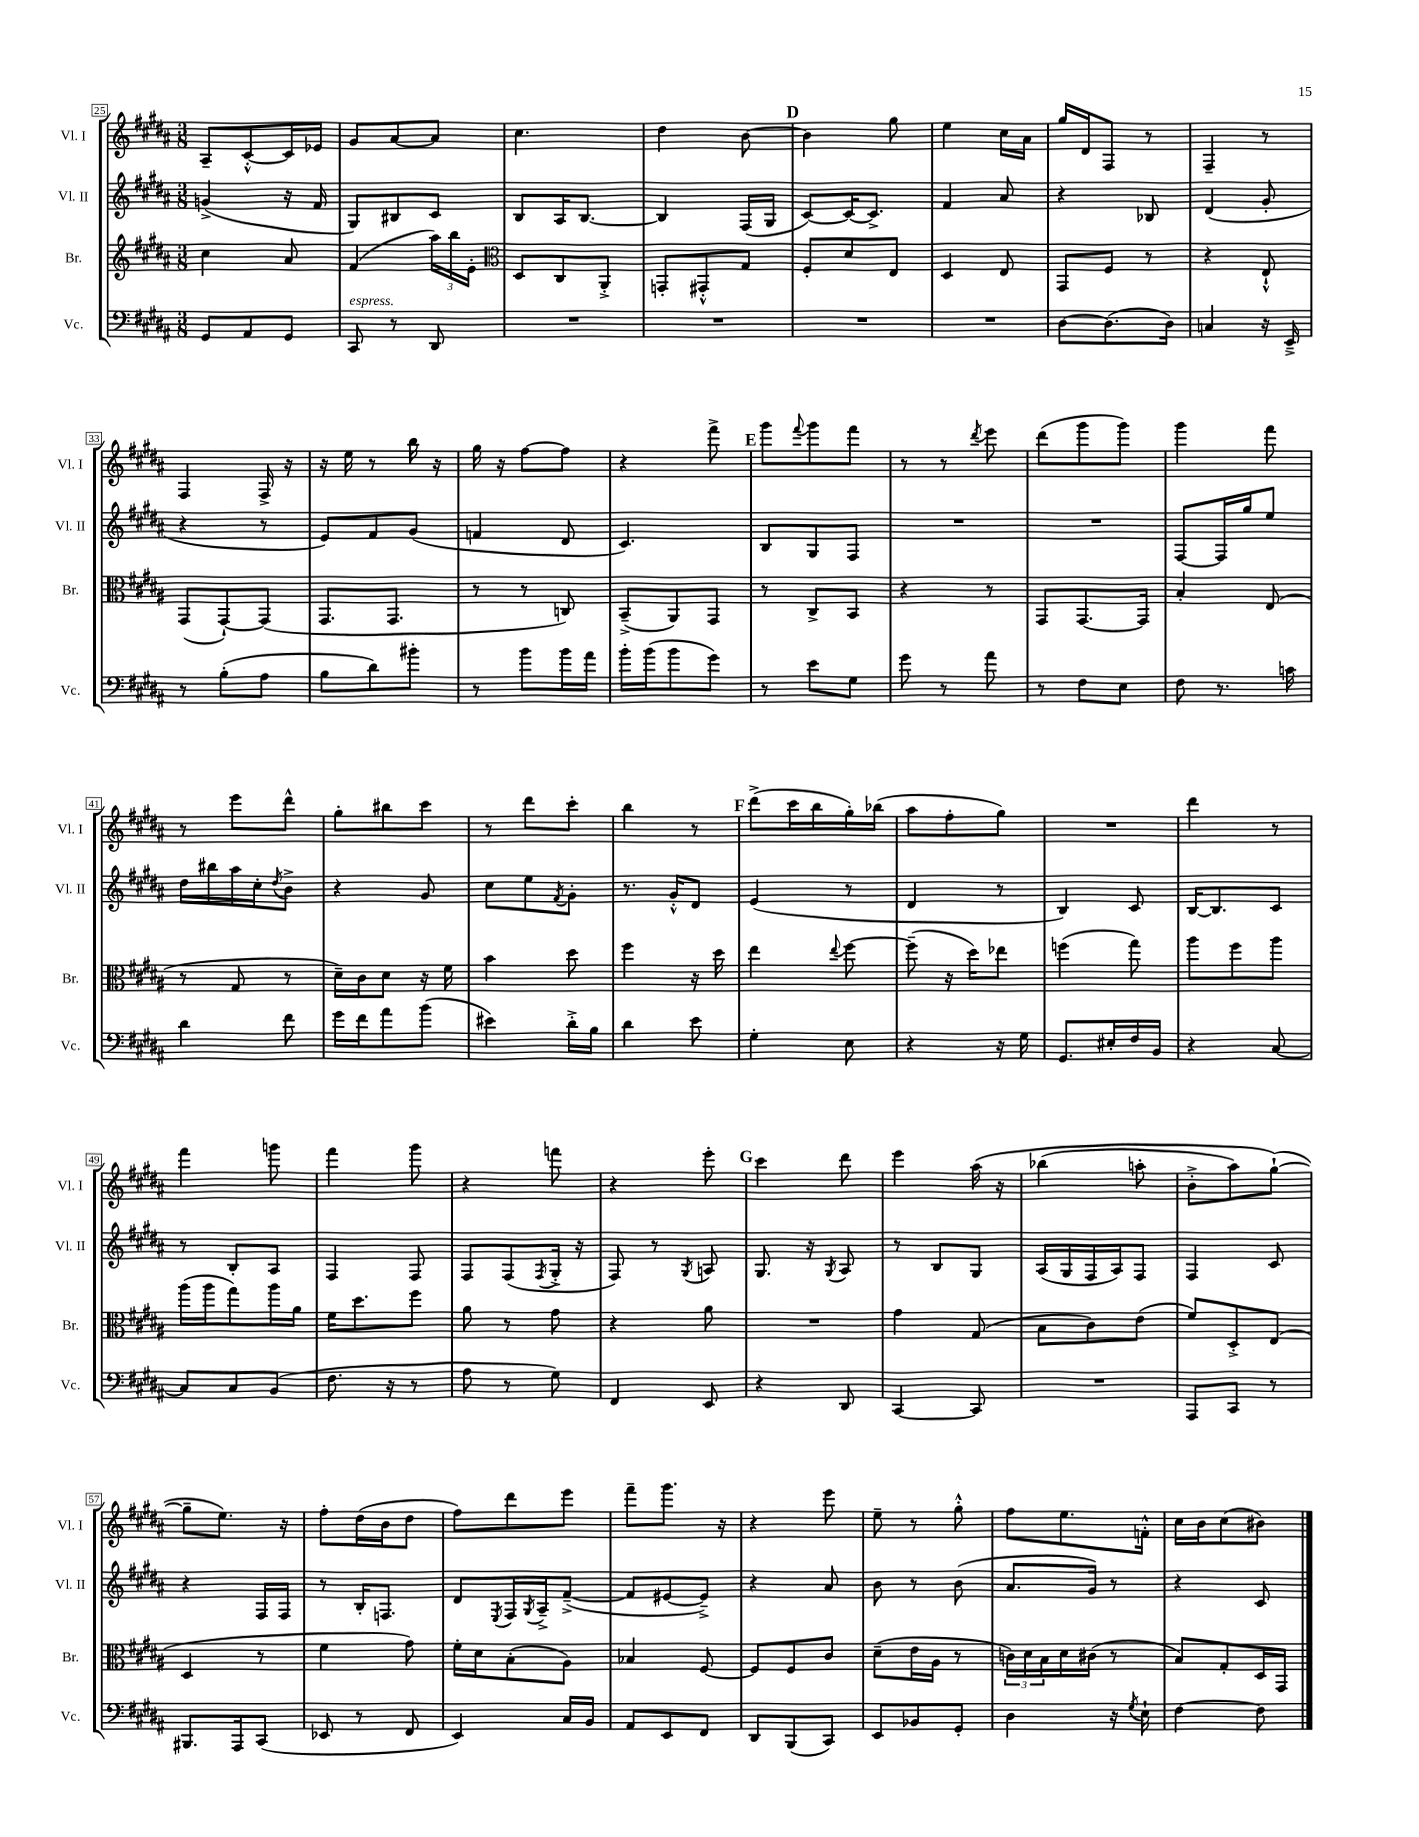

**kern	**kern	**kern	**kern
*part4	*part3	*part2	*part1
*staff4	*staff3	*staff2	*staff1
*I"Vc.	*I"Br.	*I"Vl. II	*I"Vl. I
*I'Vc.	*I'Br.	*I'Vl. II	*I'Vl. I
*clefF4	*clefG2	*clefG2	*clefG2
*k[f#c#g#d#a#]	*k[f#c#g#d#a#]	*k[f#c#g#d#a#]	*k[f#c#g#d#a#]
*M3/8	*M3/8	*M3/8	*M3/8
=25	=25	=25	=25
8GG#/L	4cc#\	(4gn^/	8A#~/L
8AA#/	.	.	[8c#'^^/
8GG#/J	8a#/	16r	16c#/L]
.	.	16f#/	16e-X/JJ
=26	=26	=26	=26
!LO:TX:a:i:t=espress.	!	!	!
8CC#/	(4f#/	8G#/L)	8g#/L
8r	.	8B#X/	[8a#/
8DD#/	24aa#\LL)	8c#/J	8a#/J]
.	24bb\	.	.
.	24e'\JJ	.	.
=27	=27	=27	=27
*	*clefC3	*	*
4.r	8D#/L	8B/L	4.cc#\
.	8C#/	16A#/K	.
.	.	[8.B/J	.
.	8AA#'^/J	.	.
=28	=28	=28	=28
4.r	8GGn'/L	4B/]	4dd#\
.	8GG#X'^^/	.	.
.	8G#/J	(16F#/LL	[8b\
.	.	16G#/JJ	.
!!LO:REH:place=s1:t=D
=29	=29	=29	=29
4.r	8F#'/L	[8c#/L)	4b\]
.	8d#/	16c#/K_	.
.	.	8.c#^/J]	.
.	8E/J	.	8gg#\
=30	=30	=30	=30
4.r	4D#/	4f#/	4ee\
.	8E/	8a#/	16cc#\LL
.	.	.	16a#\JJ
=31	=31	=31	=31
[8D#\L	8GG#/L	4r	16gg#/LL
.	.	.	16d#/J
(8.D#\]	8F#/J	.	8F#/J
.	8r	8B-X/	8r
16D#\Jk)	.	.	.
=32	=32	=32	=32
4Cn/	4r	(4d#/	4F#~/
16r	8E`^^/	8g#'/	8r
16EE~^/	.	.	.
!!LO:LB:g=z
=33	=33	=33	=33
8r	(8GG#/L	4r	4F#/
(8B'\L	[8GG#`/)	.	.
8A#\J	(8GG#/J]	8r	16F#^/
.	.	.	16r
=34	=34	=34	=34
8B\L	8.GG#/L	8e/L)	16r
.	.	.	16ee\
8d#\)	.	8f#/	8r
.	8.GG#/J	.	.
8b#X'\J	.	(8g#/J	16bb\
.	.	.	16r
=35	=35	=35	=35
8r	8r	4fn/	16gg#\
.	.	.	16r
8b\L	8r	.	[8ff#\L
16b\L	8Cn/)	8d#/	8ff#\J]
16a#\JJ	.	.	.
=36	=36	=36	=36
16b'\LL	(8BB~^/L	4.c#/)	4r
(16b\J	.	.	.
8b\	8AA#/)	.	.
8g#\J)	8GG#/J	.	8fff#^\
!!LO:REH:place=s1:t=E
=37	=37	=37	=37
8r	8r	8B/L	8ggg#\L
.	.	.	8qqfff#/
8e\L	8C#^/L	8G#/	8ggg#\
8G#\J	8BB/J	8F#/J	8fff#\J
=38	=38	=38	=38
8g#\	4r	4.r	8r
8r	.	.	8r
.	.	.	8qddd#/
8a#\	8r	.	8eee\
=39	=39	=39	=39
8r	8GG#/L	4.r	(8ddd#\L
8F#\L	[8.GG#/	.	8ggg#\
8E\J	.	.	8ggg#\J)
.	16GG#/Jk]	.	.
=40	=40	=40	=40
8F#\	4B'/	[8F#/L	4ggg#\
8.r	.	16F#/L]	.
.	.	16gg#/J	.
.	(8E/	8ee/J	8fff#\
16cn\	.	.	.
!!LO:LB:g=z
=41	=41	=41	=41
4d#\	8r	16dd#\LL	8r
.	.	16bb#X\	.
.	8G#/	16aa#\	8eee\L
.	.	16cc#'\J	.
.	.	8qdd#/	.
8f#\	8r	8b^\J	8ddd#^^\J
=42	=42	=42	=42
16g#\LL	16d#~\LL)	4r	8gg#'\L
16f#\J	16c#\J	.	.
8a#\	8d#\J	.	8bb#X\
(8b\J	16r	8g#/	8ccc#\J
.	16f#\	.	.
=43	=43	=43	=43
4e#X\)	4b\	8cc#\L	8r
.	.	8ee\	8ddd#\L
.	.	8qf#/	.
16d#'^\LL	8dd#\	8g#'\J	8ccc#'\J
16B\JJ	.	.	.
=44	=44	=44	=44
4d#\	4ff#\	8.r	4bb\
.	.	16g#'^^/KL	.
8e\	16r	8d#/J	8r
.	16dd#\	.	.
!!LO:REH:place=s1:t=F
=45	=45	=45	=45
4G#'\	4ee\	(4e/	(8ddd#^\L
.	.	.	16ccc#\L
.	.	.	16bb\
.	8qqee/	.	.
8E\	[8ff#\	8r	16gg#'\)
.	.	.	(16bb-X\JJ
=46	=46	=46	=46
4r	(8ff#~\]	4d#/	8aa#\L
.	16r	.	8ff#'\
.	16dd#\KL)	.	.
16r	8ee-X\J	8r	8gg#\J)
16G#\	.	.	.
=47	=47	=47	=47
8.GG#/L	(4ffn\	4B/)	4.r
16E#X'/L	.	.	.
16F#/	8gg#\)	8c#/	.
16BB/JJ	.	.	.
=48	=48	=48	=48
4r	8aa#\L	[16B/KL	4ddd#\
.	.	8.B/]	.
.	8ff#\	.	.
[8C#/	8aa#\J	8c#/J	8r
!!LO:LB:g=z
=49	=49	=49	=49
8C#/L]	(16aa#\LL	8r	4fff#\
.	16aa#\J	.	.
8C#/	8gg#\)	8B'/L	.
(8BB/J	16aa#\L	8A#/J	8gggn\
.	16a#\JJ	.	.
=50	=50	=50	=50
8.F#\	16f#\KL	4F#/	4fff#\
.	8.dd#\	.	.
16r	.	.	.
8r	8ff#\J	8F#/	8ggg#\
=51	=51	=51	=51
8A#\	8a#\	8F#/L	4r
8r	8r	(8F#/	.
.	.	8qF#/	.
8G#\)	8g#\	16G#'^/Jk	8fffn\
.	.	16r	.
=52	=52	=52	=52
4FF#/	4r	8F#/)	4r
.	.	8r	.
.	.	8qG#/	.
8EE/	8a#\	8An/	8eee'\
!!LO:REH:place=s1:t=G
=53	=53	=53	=53
4r	4.r	8.G#/	4ccc#\
.	.	16r	.
.	.	8qG#/	.
8DD#/	.	8A#/	8ddd#\
=54	=54	=54	=54
[4CC#/	4g#\	8r	4eee\
.	.	8B/L	.
8CC#/]	(8G#/	8G#/J	(16aa#\
.	.	.	16r
=55	=55	=55	=55
4.r	8B\L	(16A#/LL	(4bb-X\
.	.	16G#/	.
.	8c#\)	16F#/	.
.	.	16A#/J)	.
.	(8e\J	8F#/J	8aan'\
=56	=56	=56	=56
8AAA#/L	8f#/L)	4F#/	8b'^\L
8CC#/J	8D#'^/	.	8aa#\)
8r	(8E/J	8c#/	([8gg#`\J)
!!LO:LB:g=z
=57	=57	=57	=57
8.BBB#X/L	4D#/	4r	8gg#~\L]
.	.	.	8.ee\J)
16AAA#/k	.	.	.
(8CC#/J	8r	16F#/LL	.
.	.	16F#/JJ	16r
=58	=58	=58	=58
8EE-X/	4f#\	8r	8ff#'\L
8r	.	16B'/KL	(16dd#\L
.	.	8.Fn/J	16b\J
8FF#/	8g#\)	.	8dd#\J
=59	=59	=59	=59
4EE/)	16f#'\LL	8d#/L	8ff#\L)
.	16d#\J	.	.
.	.	8qE/	.
.	(8B'\	16F#/L	8ddd#\
.	.	8qG#/	.
.	.	16A#~^/J	.
16C#/LL	8A#\J)	([8f#~^/J	8eee\J
16BB/JJ	.	.	.
=60	=60	=60	=60
8AA#/L	4B-X/	8f#/L]	8fff#~\L
8EE/	.	[8e#X/	8.ggg#\J
8FF#/J	[8F#/	8e#~^/J])	.
.	.	.	16r
=61	=61	=61	=61
8DD#/L	8F#/L]	4r	4r
(8BBB/	8F#/	.	.
8CC#/J)	8c#/J	8a#/	8eee\
=62	=62	=62	=62
8EE/L	(8d#~\L	8b\	8ee~\
8BB-X/	16e\L	8r	8r
.	16A#\JJ	.	.
8GG#'/J	8r	(8b\	8gg#'^^\
=63	=63	=63	=63
4D#\	24cn\LL)	8.a#/L	8ff#\L
.	24d#\	.	.
.	24B\	.	.
.	16d#\	.	8.ee\
.	(16c#X\JJ	16g#/Jk)	.
16r	8r	8r	.
8qG#/	.	.	.
16E`\	.	.	16fn'^^\Jk
=64	=64	=64	=64
[4F#\	8B/L)	4r	16cc#\LL
.	.	.	16b\J
.	8G#'/	.	(8cc#\
8F#\]	16D#/L	8c#/	8b#X\J)
.	16GG#/JJ	.	.
==	==	==	==
*-	*-	*-	*-
